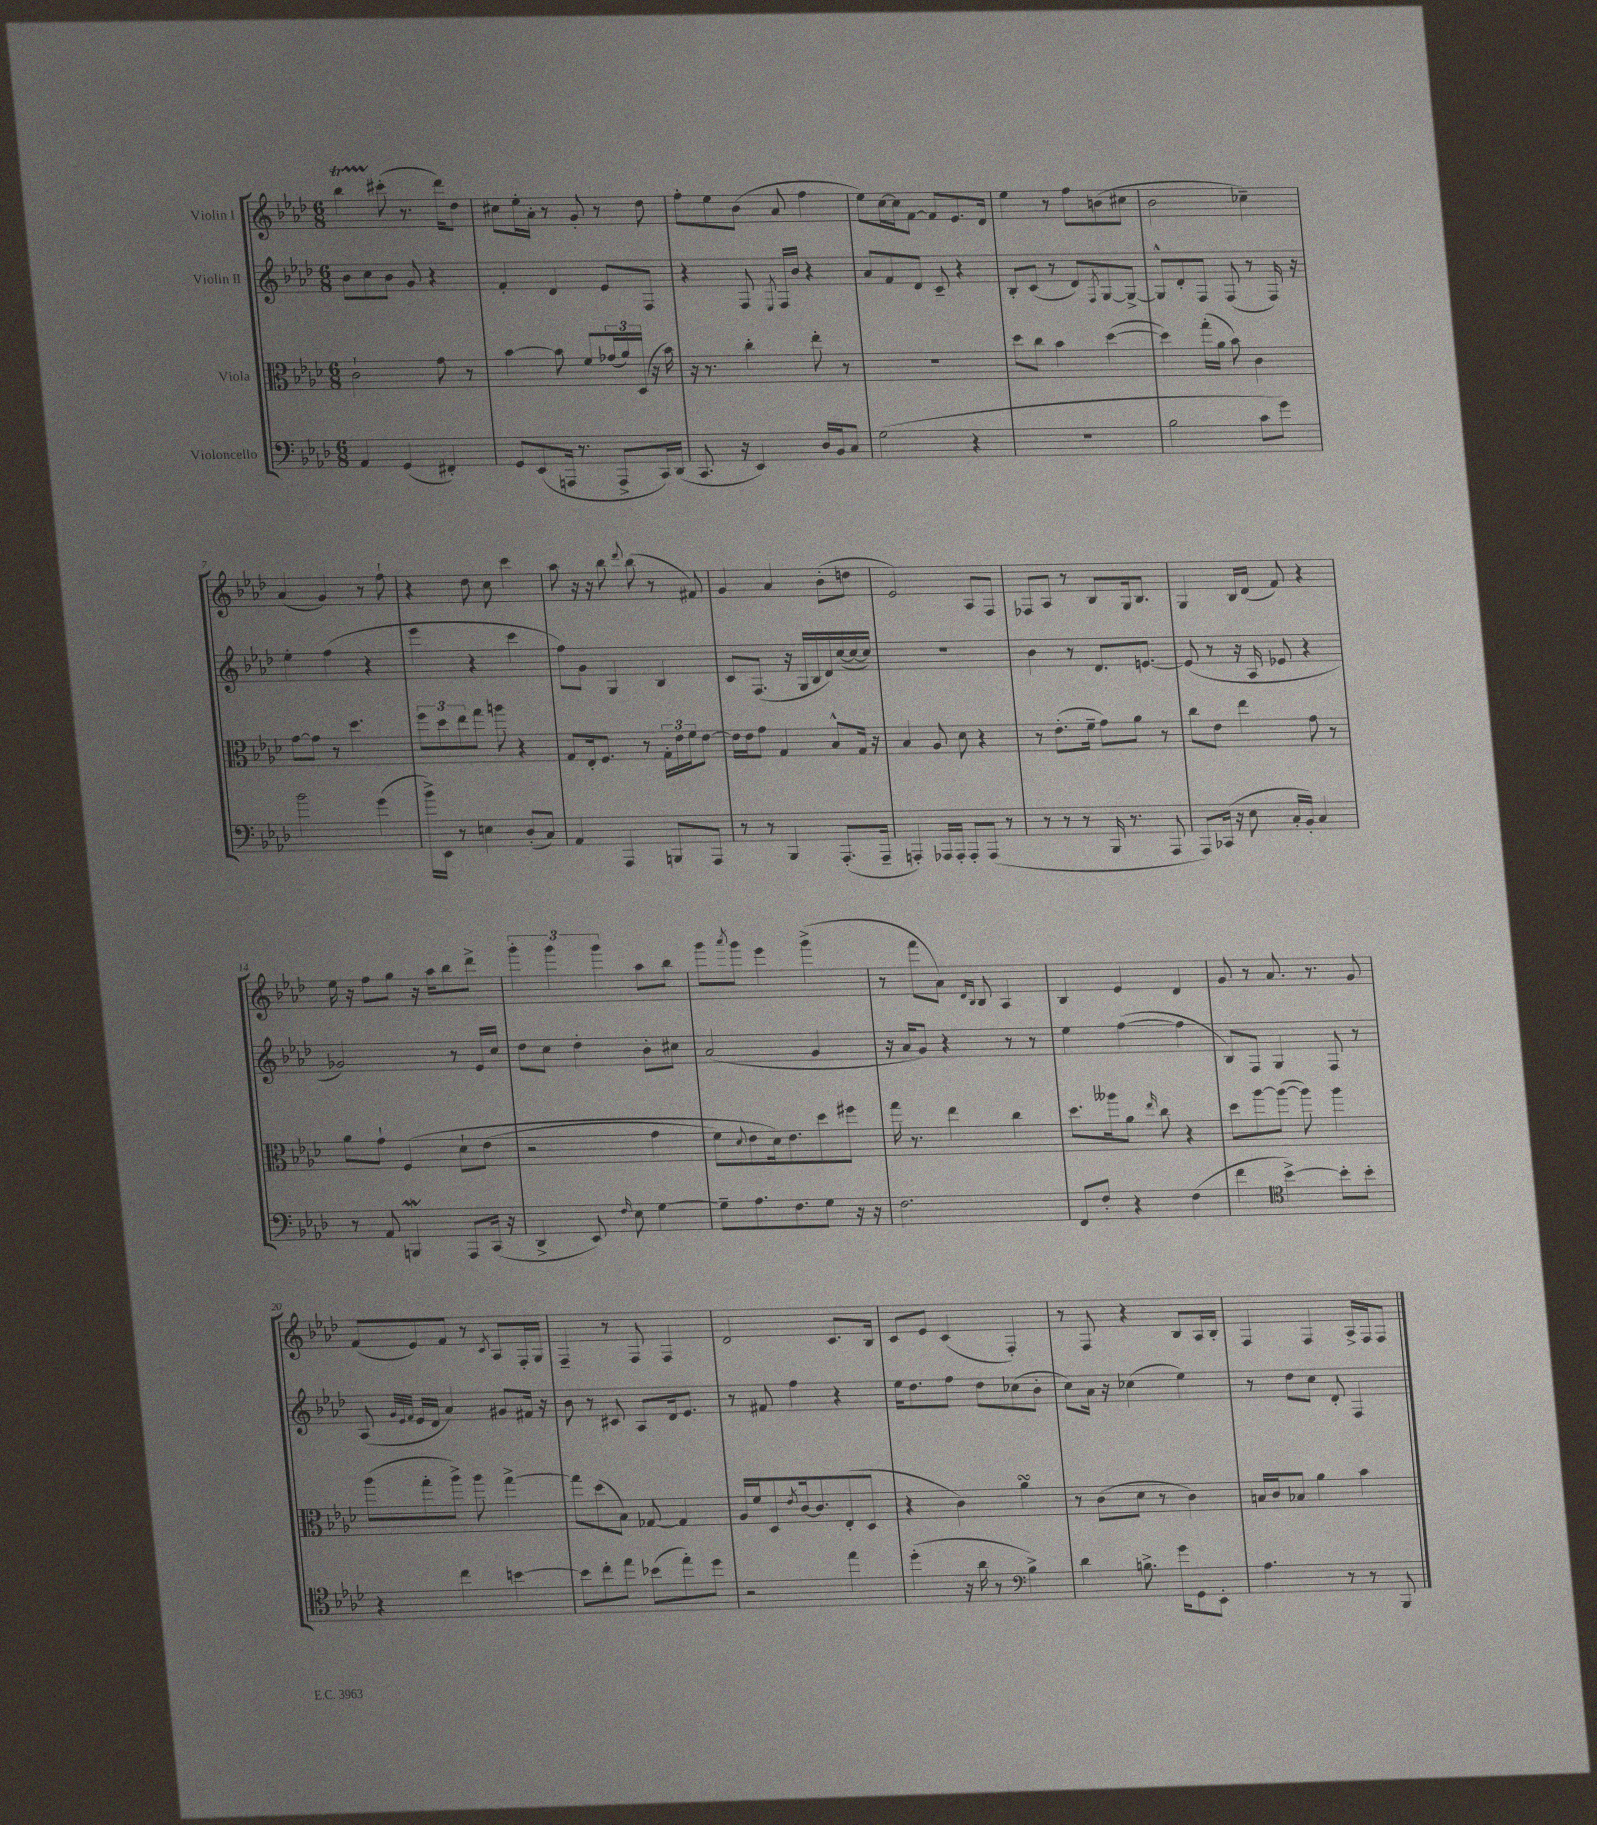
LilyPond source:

<<
\new StaffGroup <<
\new Staff = "s0" \with { instrumentName = "Violin I" } {
    \clef treble \key aes \major \numericTimeSignature \time 6/8
    bes''4\startTrillSpan cis'''8-.\stopTrillSpan( r8. des'''16) des''8 |
    cis''8 ees''16-. aes'16-. r8 g'8-. r8 des''8 |
    f''8-. ees''8 bes'8( aes'8 f''4 |
    ees''8) c''16~ c''16 f'8~ f'8 ees'8. des'16 |
    ees''4 r8 f''8 b'8( cis''8 |
    bes'2 ces''4--) |
    aes'4( g'4) r8 f''8-! |
    r4 des''8 c''8 c'''4 |
    aes''8 r16 r16 bes''8 \appoggiatura { des'''8 } bes''8( r8 fis'8) |
    g'4 aes'4 bes'8-.( d''8 |
    ees'2) aes8 f8 |
    fes8 aes8 r8 bes8 g16 bes8. |
    g4 bes16 des'16( f'8) r4 |
    ees''16 r16 f''8 g''8 r16 aes''16 bes''8 des'''8-> |
    \tuplet 3/2 { g'''4-. g'''4 g'''4 } aes''8 bes''8 |
    g'''8 \acciaccatura { aes'''8 } g'''8 ees'''4 g'''4->( |
    r8 f'''8 aes'8) \grace { des'16 bes16 } bes8 aes4 |
    bes4 ees'4 des'4 |
    g'8 r8 aes'8. r8. g'8 |
    f'8( ees'8) f'8 r8 \acciaccatura { c'8 } aes8 f16-. g16 |
    f4-- r8 f8 f4 |
    des'2 c'8. bes16 |
    c'8 ees'8 c'4( f4-.) |
    r8 f8 r4 bes8 aes16 bes16-. |
    f4 f4 aes16-> f16 f8 \bar "|." |
}
\new Staff = "s1" \with { instrumentName = "Violin II" } {
    \clef treble \key aes \major \numericTimeSignature \time 6/8
    bes'8 c''8 bes'8 g'8 r4 |
    f'4-. des'4 ees'8 f8 |
    r4 f8 \acciaccatura { ees8 } f16 bes'16 r4 |
    aes'8 f'8 des'8 c'8-- r4 |
    bes8-. c'8( r8 des'8) \acciaccatura { f8 } g8~ g8~-> |
    g8-^ des'8-. f8 f8( r8 f16) r16 |
    ees''4-. f''4( r4 |
    ees'''4 r4 c'''4 |
    f''8) g'8 g4 bes4 |
    c'8 f8.( r16 g16 bes16 des'16) c''16~( c''16~ c''16) |
    R2. |
    bes'4 r8 des'8. e'8.~ |
    e'8( r8 r16 aes16 ees'8 r4 |
    ges'2) r8 ees'16 c''16 |
    des''8 c''8 des''4-. bes'8-. cis''8 |
    aes'2( g'4 |
    r16 aes'16 g'8) r4 r8 r8 |
    ees''4 f''4~( f''4 |
    bes8) f8 g4 f8 r8 |
    aes8( \grace { g'32 ees'32 f'32 } ees'16 des'16 aes'4) gis'8 fis'16 r16 |
    bes'8 r8 cis'8 aes8 des'16 ees'8. |
    r8 fis'8 f''4 r4 |
    ees''16 des''8. f''8 des''8 ces''8( bes'8-. |
    c''8) aes'16 r16 ces''4( ees''4) |
    r8 des''8 c''8 des'8-. f4 \bar "|." |
}
\new Staff = "s2" \with { instrumentName = "Viola" } {
    \clef alto \key aes \major \numericTimeSignature \time 6/8
    c'2-! g'8 r8 |
    bes'4~ bes'8 f'8 \tuplet 3/2 { ges'16( aes'16) des16( } r16 bes'16) |
    r16 r8. c''4-. ees''8-. r8 |
    R2. |
    des''8 c''8 bes'4 des''4~( |
    des''4) g''16-.( aes'16 bes'8) c'4 |
    g'8~ g'8 r8 des''4. |
    \tuplet 3/2 { f''8 des''8 ees''8 } g''8 a''8 r4 |
    g8 ees16-. f8. r8 \tuplet 3/2 { g16-. ees'16 f'16 } ees'8~ |
    ees'16 ees'16 g'8 g4 bes8-^ g16 r16 |
    bes4 aes8 des'8 r4 |
    r8 ees'8.-.( f'16-- g'8) aes'8 r8 |
    c''8 ees'8 ees''4 g'8 r8 |
    aes'8 g'8-! f4\( des'8-! ees'8( |
    r2 g'4 |
    f'8) \appoggiatura { des'8 } ees'8 des'16\) ees'8. des''8 fis''8 |
    g''16 r8. ees''4 c''4 |
    des''8. aeses''16 aes'8 \grace { ees''16 } c''8 r4 |
    des''8 aes''8~ aes''8~( aes''8) aes''4 |
    aes''8( g''8-. aes''8->) aes''8 g''4~-> |
    g''8 des''8( bes8) ges8~ ges4 |
    aes16 f'16 des8 \acciaccatura { ees'8 } c'16~ c'8. ees8-.( des8 |
    r4 c'4) aes'4\turn |
    r8 c'8( des'8 r8 c'4) |
    b16 c'16 bes8 aes'4 bes'4 \bar "|." |
}
\new Staff = "s3" \with { instrumentName = "Violoncello" } {
    \clef bass \key aes \major \numericTimeSignature \time 6/8
    aes,4 g,4( fis,4-.) |
    g,8 ees,8( a,,16 r8. a,,8-> c,16) des,16( |
    c,8. r16 ees,4) des16 bes,16 c8 |
    g2( r4 |
    R2. |
    bes2 c'8 g'8) |
    bes'2 g'4( |
    bes'16->) ees,16 r8 e4 des8-.( c8) |
    aes,4 aes,,4 b,,8 aes,,8 |
    r8 r8 bes,,4 aes,,8.-.( aes,,16-- |
    a,,4-.) aes,,16 aes,,16-. aes,,8-. aes,,8( r8 |
    r8 r8 r8 bes,,16 r8. aes,,8 |
    aes,,8) ces,16( r16 ees8 c16-. bes,16-.) c4 |
    r8 aes,8 b,,4\mordent aes,,8 c,16( r16 |
    des,4-> ees,8) \grace { f16 } ees8 g4~ |
    g8-- aes8. f8. g8 r16 r16 |
    f2. |
    f,8 f8-. r4 f4( |
    f'4 \clef tenor bes'4~->) bes'8-. bes'8-. |
    r4 c''4 b'4~ |
    b'8 c''8-. ees''8 bes'8( ees''8-.) des''8 |
    r2 ees''4 |
    des''4-.( r16 aes'16 r8 \clef bass bes4->) |
    des'4 b8.-> g'16 g,8 ees,8-. |
    aes4. r8 r8 bes,,8 \bar "|." |
}
>>
>>
